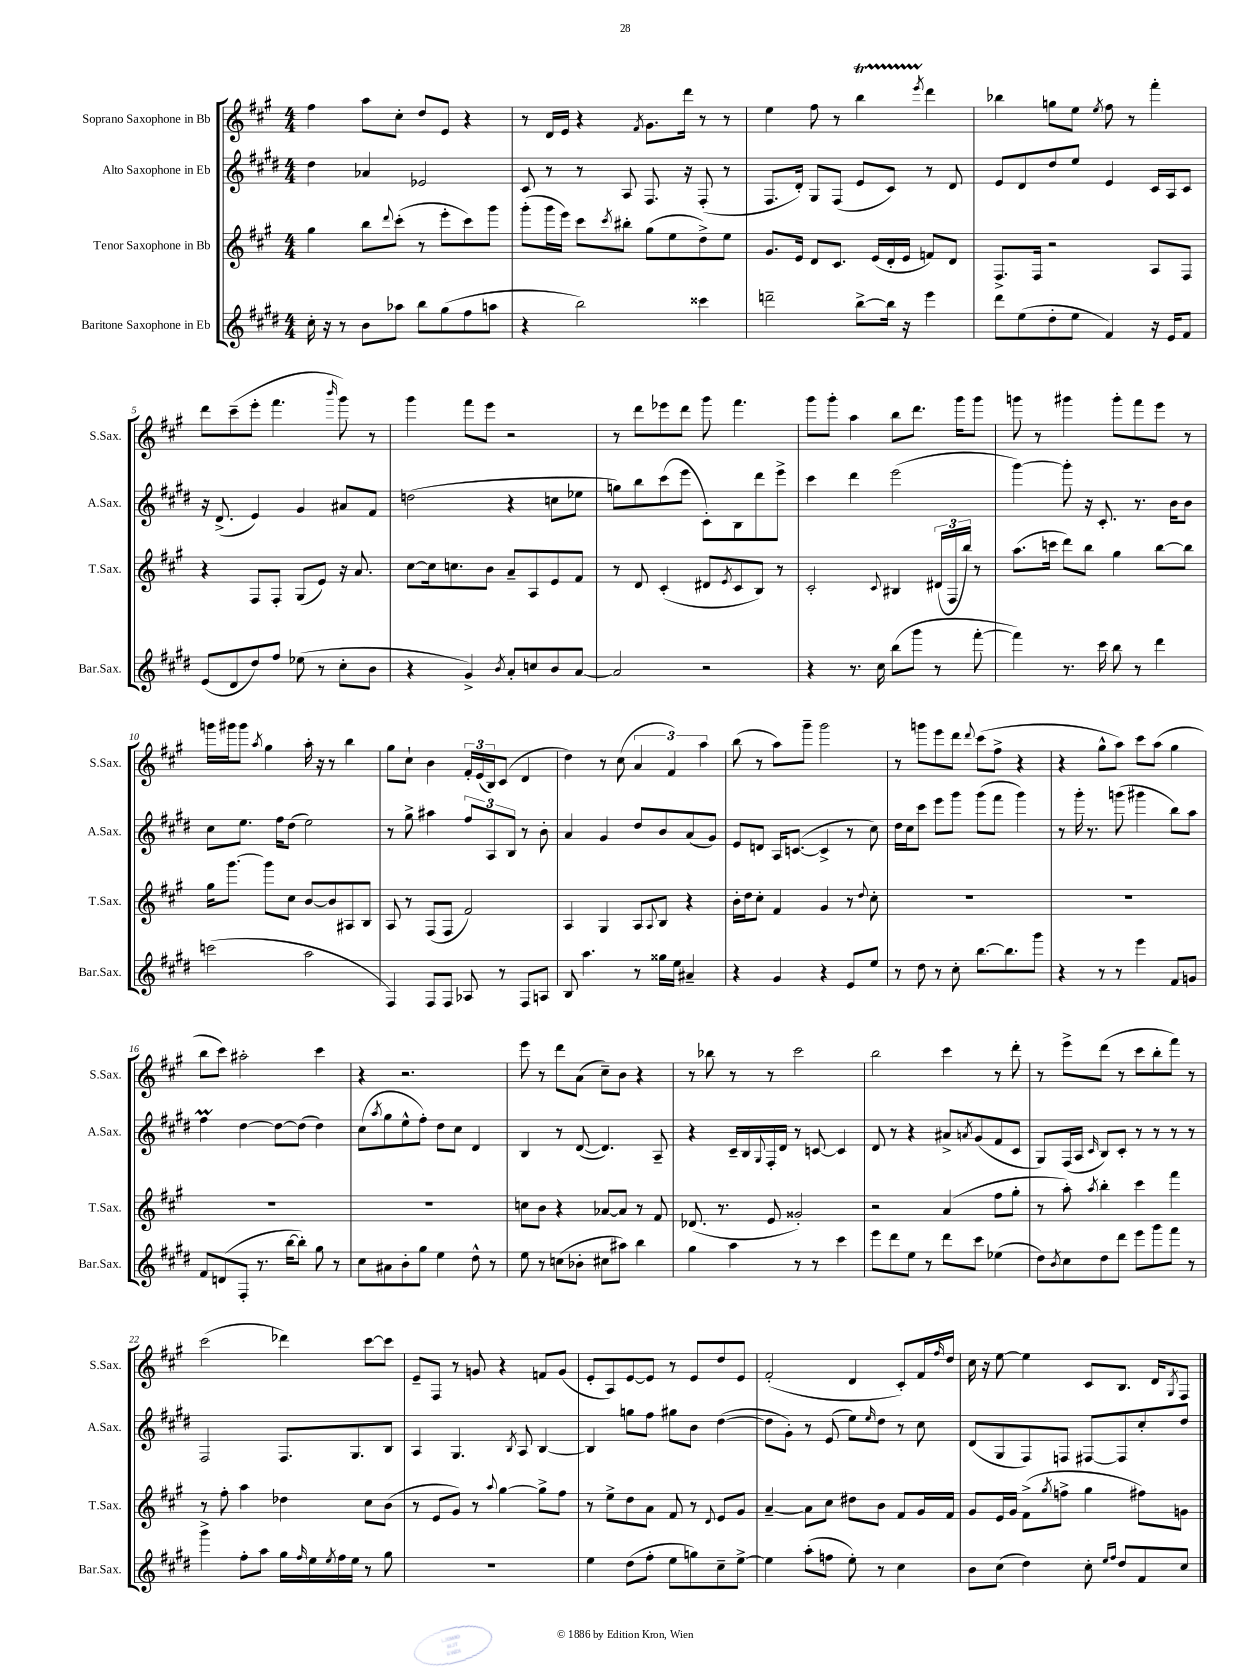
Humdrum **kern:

**kern	**kern	**kern	**kern
*staff4	*staff3	*staff2	*staff1
*clefG2	*clefG2	*clefG2	*clefG2
*k[f#c#g#d#]	*k[f#c#g#]	*k[f#c#g#d#]	*k[f#c#g#]
*M4/4	*M4/4	*M4/4	*M4/4
16cc#'\	4gg#\	4dd#\	4ff#\
16r	.	.	.
8r	.	.	.
8b\L	8bb\L	4a-/	8aa\L
.	8qqddd/	.	.
8aa-\J	(8ccc#'\J	.	8cc#'\J
8bb\L	8r	2e-/	8dd/L
(8gg#\	8eee'\L	.	8e/J
8ff#\	8ccc#\)	.	4r
8aa\J	8ggg#\J	.	.
=	=	=	=
4r	(8ggg#'\L	8c#/	8r
.	16ggg#\L	8r	16d/LL
.	16eee\JJ)	.	16e/JJ
2bb\)	8ccc#\L	8r	4r
.	8qccc#/	.	.
.	8bb#'\J	8A/	.
.	.	.	8qf#/
.	(8gg#\L	8.F#/	8.g#\L
.	8ee\	.	.
.	.	16r	16ddd\Jk
4ccc##\	8dd^\)	(8F#'/	8r
.	8ee\J	8r	8r
=	=	=	=
2ddd~\	8.g#/L	8.F#/L	4ee\
.	16e/Jk	16d#'/Jk)	.
.	8d/L	8G#/L	8ff#\
.	8.c#/J	(8F#/J	8r
[8bb^\L	.	8e/L	4bb\
.	(16e/LL	.	.
16bb\]Jk	16d'/	8c#/J)	.
16r	16e/JJ	.	.
.	.	.	8qeee/
4eee\	8f/L)	8r	4ddd\
.	8d/J	8d#/	.
=	=	=	=
8ddd#\L	8.F#^/L	8e/L	4bb-\
(8ee\	.	8d#/	.
.	16F#/Jk	.	.
8dd#'\	2r	8dd#/	8gg\L
8ee\J	.	8ee/J	8ee\J
.	.	.	8qee/
4f#/)	.	4e/	8ff#\
.	.	.	8r
16r	8A/L	16c#/LL	4fff#'\
16e/LK	.	16A/J	.
8f#/J	8F#/J	8c#/J	.
=	=	=	=
(8e/L	4r	16r	8ddd\L
.	.	(8.d#^/	.
8d#/	.	.	(8ccc#~\
8dd#/)	8F#/L	4e/)	8eee'\J
8ff#/J	8F#'/J	.	4.fff#\
(8ee-\	(8G#/L	4g#/	.
8r	8e/J)	.	.
.	.	.	16qqbbb/
8cc#'\L	16r	8a#/L	8ggg#\)
.	8.a/	.	.
8b\J	.	8f#/J	8r
=	=	=	=
4r	[8cc#\L	(2dd\	4ggg#\
.	16cc#\]k	.	.
.	8.cc\	.	.
4g#^/)	.	.	8fff#\L
.	8b\J	.	8eee\J
8qb/	.	.	.
8a'/L	8a~/L	4r	2r
8cc/	8A/	.	.
8b/	8e/	8cc\L	.
[8a/J	8f#/J	8ee-\J	.
=	=	=	=
2a/]	8r	8gg\L)	8r
.	8d/	8bb\	8ddd\L
.	(4c#'/	(8ccc#\	8eee-\
.	.	8eee\J	8ddd\J
2r	8d#/L	8c#'\L)	8ggg#\
.	8qe/	.	.
.	8c#/	8B\	4.fff#\
.	8B/J)	8ddd#\	.
.	8r	8eee^\J	.
=	=	=	=
4r	2c#'/	4ccc#\	8ggg#\L
.	.	.	8ggg#'\J
8.r	.	4ddd#\	4aa\
16cc#\	.	.	.
.	8qqc#/	.	.
(8bb\L	4B#/	(2eee\	8bb\L
8ggg#\J	.	.	8.ddd\J
8r	(24d#/LL	.	.
.	24F#/	.	.
.	.	.	16ggg#\LK
.	24bb/JJ)	.	.
[8fff#'\	8r	.	8ggg#\J
=	=	=	=
4fff#\])	(8.aa\L	[4ggg#\)	8ggg\
.	.	.	8r
.	16ccc\Jk	.	.
8.r	8ddd\L)	8ggg#'\]	4ggg#\
.	8bb\J	16r	.
16ccc#\	.	8.c#'/	.
8bb\	4gg#\	.	8ggg#'\L
8r	.	8.r	8fff#\
4ddd#\	[8bb\L	.	8eee\J
.	.	16b\LK	.
.	8bb\]J	8b\J	8r
=	=	=	=
(2ccc\	16gg#\LK	8cc#\L	16ggg\LL
.	[8.ggg#\J	.	16ggg#\J
.	.	8.ee\J	8ggg#\J
.	.	.	8qaa/
.	8ggg#\]L	.	4gg#\
.	.	16ff#\LK	.
.	8cc#\J	(8dd#\J	.
2aa\	[8b/L	2ee\)	16aa'\
.	.	.	16r
.	8b/]	.	8r
.	8A#/	.	4bb\
.	8B/J	.	.
=	=	=	=
4F#/)	8A/	8r	8gg#\L
.	8r	8gg#^\	8cc#`\J
8F#/L	(8F#/L	4aa#\	4b\
8F#/J	8F#/J	.	.
8A-/	2f#/)	12ff#/L	24f#'/LL
.	.	.	(24e/
.	.	12A/	24B/J)
8r	.	.	(8c#/J
.	.	12B/J	.
8F#/L	.	8r	4d/
8A/J	.	8b'\	.
=	=	=	=
8B/	4A/	4a/	4dd\)
4.aa\	.	.	.
.	4G#/	4g#/	8r
.	.	.	(8cc#\
8r	8A/L	8dd#/L	6a/
.	8qqA/	.	.
16gg##\LL	8B/J	8b/	.
.	.	.	6f#/)
16ee\JJ	.	.	.
4a#~/	4r	(8a/	.
.	.	.	6aa\
.	.	8g#/J)	.
=	=	=	=
4r	16b'\LL	8e/L	(8bb\
.	16dd\J	.	.
.	8cc#'\J	8d/J	8r
4g#/	4f#/	16A/LK	8aa\L)
.	.	([8.c/J	.
.	.	.	8ggg#~\J
4r	4g#/	4c^/]	2ggg#\
8e/L	8r	8r	.
.	8qqdd/	.	.
8ee/J	8cc#'\	8cc#\)	.
=	=	=	=
8r	1r	16dd#\LL	8r
.	.	16cc#\J	.
8dd#\	.	8ccc#\J	8ggg\L
8r	.	8eee\L	8eee\
8cc#'\	.	8ggg#\J	8ddd\J
.	.	.	8qqddd/
[8.bb\L	.	(8ggg#\L	(8ccc#\L
.	.	8fff#\J	8ff#^\J
8.bb\]	.	.	.
.	.	4ggg#\)	4r
8ggg#\J	.	.	.
=	=	=	=
4r	1r	8r	4r
.	.	16ggg#'\	.
.	.	8.r	.
8r	.	.	8gg#^^\L
8r	.	(8ggg\	8aa\J)
4eee\	.	4ggg#\	8ccc#\L
.	.	.	(8aa\J
8f#/L	.	8bb\L)	4gg#\
8g/J	.	8aa\J	.
=	=	=	=
8f#/L	1r	4ff#\	8bb\L
(8d/	.	.	8ccc#\J)
8F#'/J	.	[4dd#\	2aa#'\
8.r	.	.	.
.	.	8dd#\_L	.
[16bb\LK	.	.	.
8bb'\]J)	.	(8dd#\]J	.
8gg#\	.	4dd#\)	4ccc#\
8r	.	.	.
=	=	=	=
8cc#\L	1r	(8cc#\L	4r
.	.	8qaa/	.
8a#\	.	8gg#\	.
8b'\	.	8ee^^\	2.r
8gg#\J	.	8ff#'\J)	.
4ee\	.	8dd#\L	.
.	.	8cc#\J	.
8dd#^^\	.	4d#/	.
8r	.	.	.
=	=	=	=
8ee\	8cc\L	4B/	8eee\
8r	8b\J	.	8r
(8cc\L	4r	8r	8ddd\L
8b-'\J	.	([8d#/	(8a\J
8cc#\L	[8a-/L	4.d#/])	8cc#~\L)
8aa#\J)	8a-/]J	.	8b\J
4bb\	8r	.	4r
.	8f#/	8A~/	.
=	=	=	=
4gg#\	(8.d-/	4r	8r
.	.	.	8bb-\
.	8.r	.	.
4aa\	.	16c#~/LL	8r
.	.	16B/	.
.	.	8qqG#/	.
.	8e/	16F#'/	8r
.	.	16d#/JJ	.
8r	2g##'/)	8r	2ccc#\
8r	.	[8c/	.
4ccc#\	.	4c/]	.
=	=	=	=
8eee\L	2r	8d#/	2bb\
8ddd#\	.	8r	.
8ee\J	.	4r	.
8r	.	.	.
8ddd#\L	(4a/	8a#^/L	4ccc#\
.	.	8qa/	.
8ccc#\J	.	(8g#/	.
(4ee-\	8ff#\L	8f#/	8r
.	8gg#'\J	8c#/J	8ddd'\
=	=	=	=
8dd#\L)	8r	8G#/L)	8r
8qb/	.	.	.
8cc#\	8aa'\)	(16F#/L	8eee^\L
.	.	16A/JJ	.
.	8qaa/	16qqc#/	.
8dd#\	4bb'\	8B/L)	(8ddd\J
8ddd#\J	.	8c#'/J	8r
8eee\L	4ccc#\	8r	8ccc#\L
8ggg#\	.	8r	8bb'\
8fff#\J	4fff#\	8r	8fff#\J)
8r	.	8r	8r
=	=	=	=
4ggg#^\	8r	2F#/	(2ccc#\
.	8ff#'\	.	.
8ff#'\L	4aa\	.	.
8aa\J	.	.	.
16gg#\LL	4dd-\	8.F#/L	4ddd-\)
16qqff#/	.	.	.
16ee\	.	.	.
8qee/	.	.	.
16ff#\	.	.	.
16ee\JJ	.	8.G#/	.
8r	8cc#\L	.	[8ccc#\L
8gg#\	(8b\J	8B/J	8ccc#\]J
=	=	=	=
1r	8r	4A/	8e~/L
.	8e/L	.	8F#/J
.	8g#/J)	4.G#/	8r
.	8r	.	8g/
.	8qqaa/	.	.
.	[4gg#\	.	4r
.	.	8qB/	.
.	.	8A/	.
.	8gg#^\]L	[4B/	8f/L
.	8ff#\J	.	(8g/J
=	=	=	=
4ee\	8r	4B/]	8e'/L
.	8ee^\L	.	8A/)
(8dd#\L	8dd\	8gg\L	[8e/
8ff#'\J	8a\J	8ff#\J	8e/]J
8ee\L	8f#/	8gg#\L	8r
8gg\)	8r	8b\J	8e/L
.	8qqd/	.	.
8cc#~\	8e/L	([4dd#\	8dd/
[8ee^\J	8g#/J	.	8e/J
=	=	=	=
4ee\]	[4a~/	8dd#\]L	(2f#'/
.	.	8g#'\J)	.
(8aa'\L	8a\]L	8r	.
8ff\J	8cc#\J	(8e/	.
8ee'\)	8dd#\L	8ee\L)	4d/
.	.	16qqee/	.
8r	8b\J	8dd#\J	.
4cc#\	8f#/L	8r	8c#'/L)
.	16g#/L	8cc#\	16f#/L
.	.	.	16qqff#/
.	16f#/JJ	.	16dd/JJ
=	=	=	=
8b\L	8g#/L	(8d#/L	16cc#\
.	.	.	16r
(8cc#\J	16e/L	8G#/	[8ee\
.	16g#/JJ	.	.
4dd#\)	(8f#^\L	8F#/)	4ee\]
.	8qgg#/	.	.
.	8ff^\J	8F/J	.
8cc#'\	4gg#\	[8F#/L	8c#/L
16qqee/LL	.	.	.
16qqff#/JJ	.	.	.
8dd#/L	.	8F#/]	8.B/J
8f#/	8ff#\L)	8cc#'/	.
.	.	.	16d/LK
.	.	.	8qG#/
8cc#/J	8g\J	8dd#/J	8F#/J
==	==	==	==
*-	*-	*-	*-
